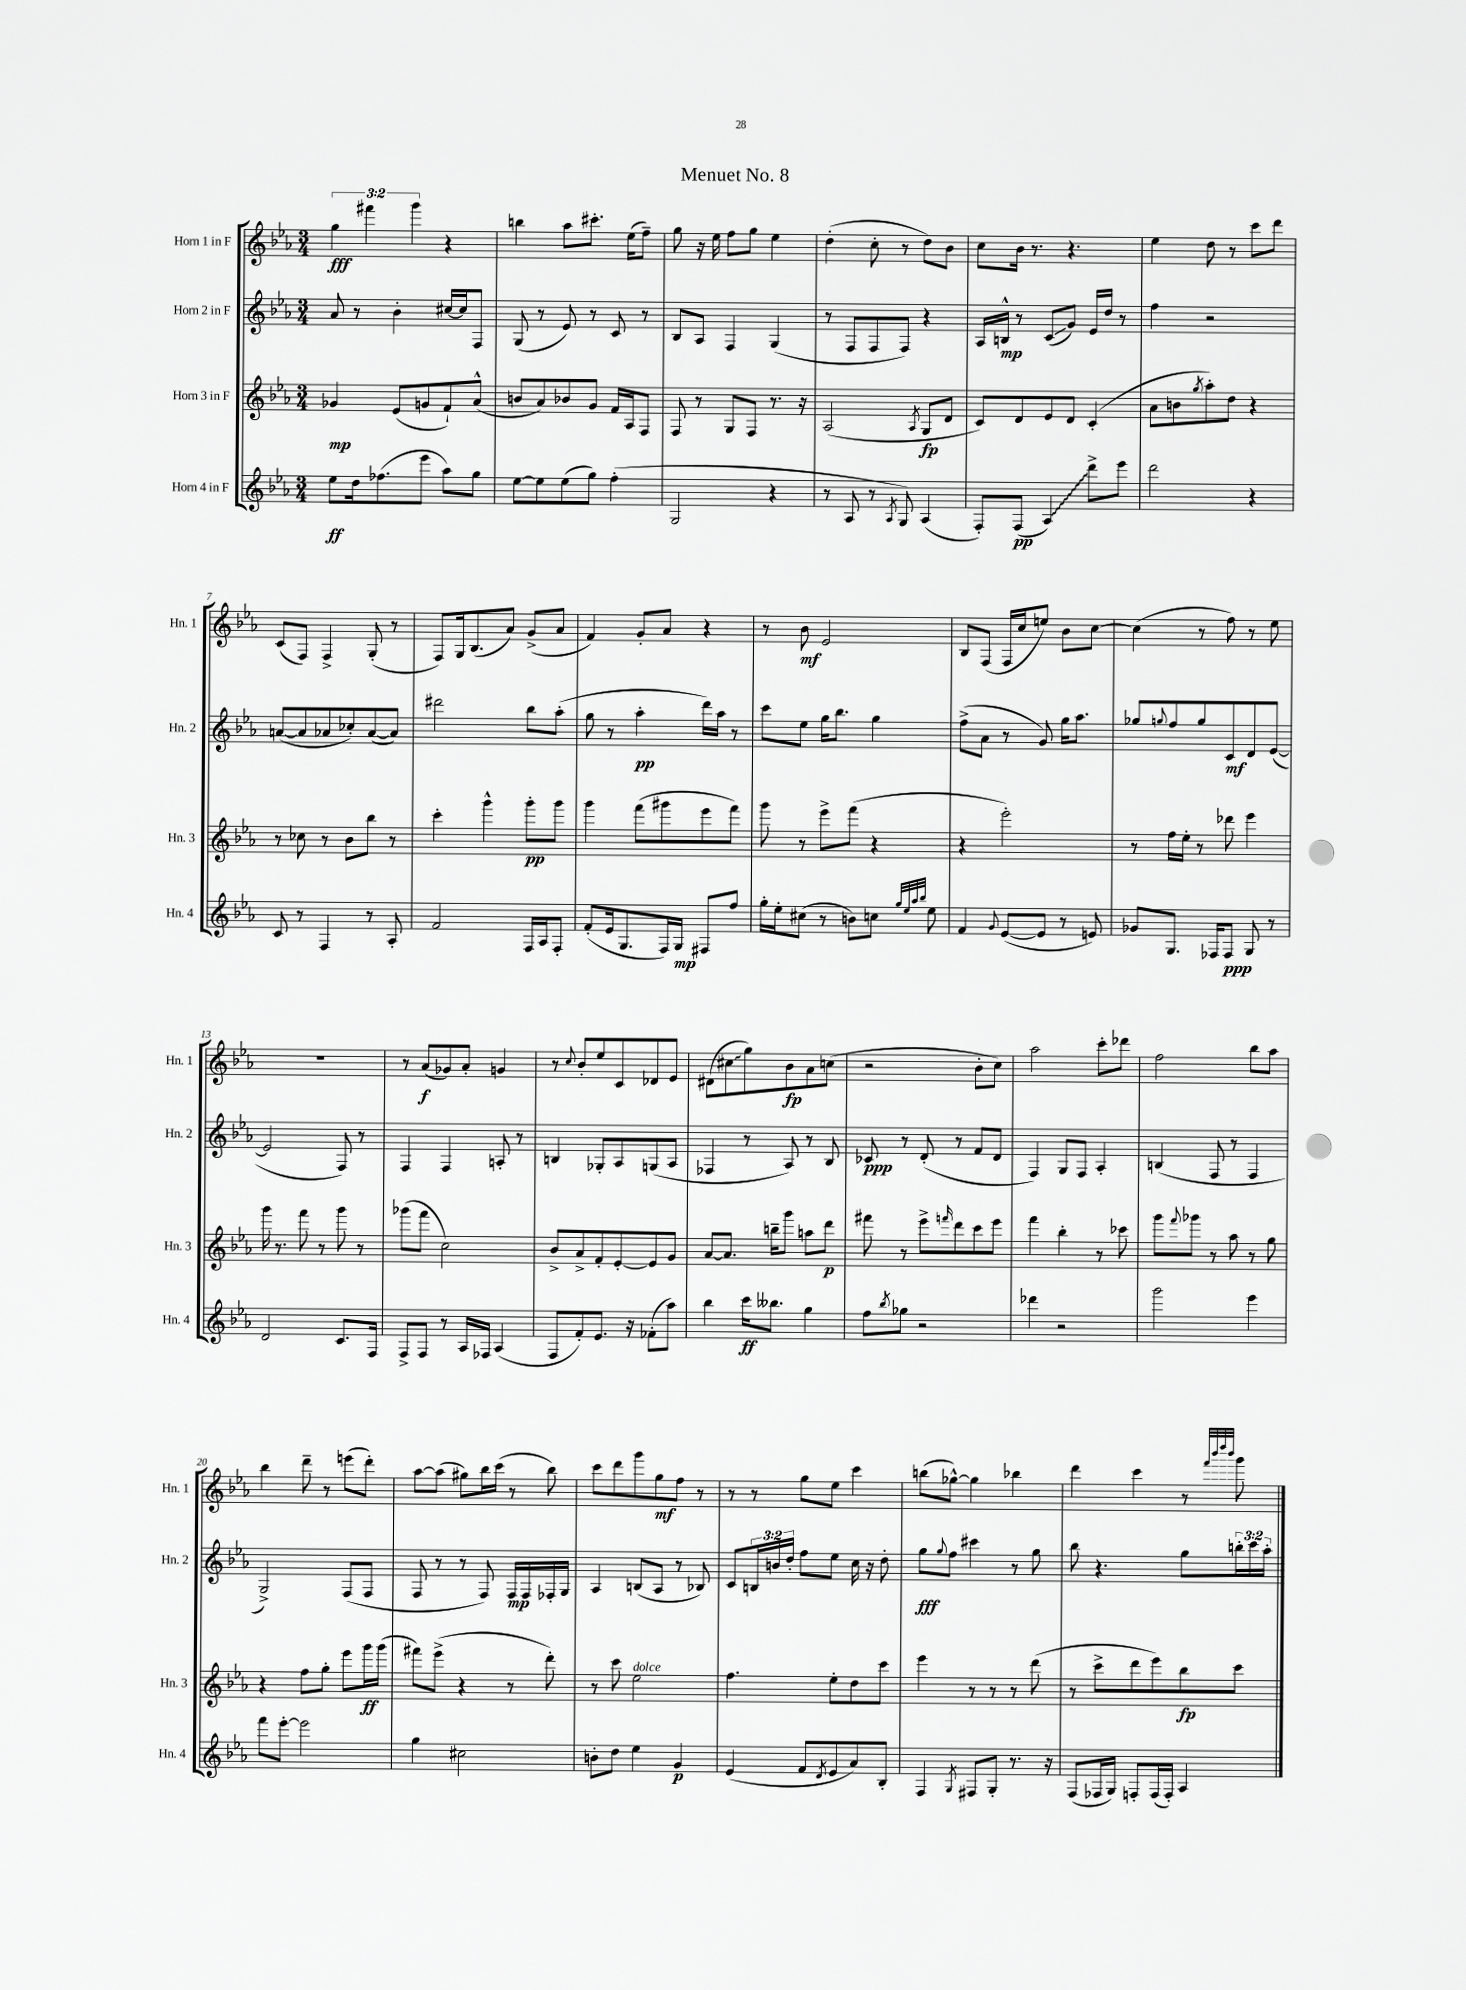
\header { title = "Menuet No. 8" }
<<
\new StaffGroup <<
\new Staff = "s0" \with { instrumentName = "Horn 1 in F" shortInstrumentName = "Hn. 1" } {
    \clef treble \key ees \major \numericTimeSignature \time 3/4 \override Staff.TupletNumber.text = #tuplet-number::calc-fraction-text
    \tuplet 3/2 { g''4\fff fis'''4 g'''4 } r4 |
    b''4 aes''8 cis'''8.-. ees''16( f''8--) |
    g''8 r16 ees''16 f''8 g''8 ees''4 |
    d''4-.( c''8-. r8 d''8) bes'8 |
    c''8 bes'16 r8. r4. |
    ees''4 d''8 r8 c'''8 d'''8 |
    c'8( f8) f4-> g8-.( r8 |
    f8) g16 bes8.( aes'8) g'8->( aes'8 |
    f'4) g'8-. aes'8 r4 |
    r8 bes'8\mf ees'2 |
    bes8 f8( f16 c''16 e''8) bes'8 c''8~ |
    c''4( r8 f''8) r8 ees''8 |
    r2. |
    r8 aes'8\f( ges'8) aes'8-. g'4 |
    r8 \appoggiatura { c''8 } bes'8-. ees''8 c'8 des'8 ees'8 |
    dis'8( \once \override Glissando.style = #'zigzag cis''8\glissando g''8) bes'8\fp aes'8 c''8( |
    r2 bes'8-. c''8) |
    aes''2 c'''8-. des'''8 |
    f''2 bes''8 aes''8 |
    bes''4 d'''8-- r8 e'''8( d'''8-.) |
    aes''8~ aes''8( gis''8) bes''16 c'''16( r8 bes''8) |
    c'''8 d'''8 g'''8 g''8\mf f''8 r8 |
    r8 r8 g''8 ees''8 c'''4 |
    b''8( ges''8~-^) ges''4 bes''4 |
    d'''4 c'''4 r8 \grace { f'''32 bes'''32 d''''32 bes'''32 } g'''8 \bar "|." |
}
\new Staff = "s1" \with { instrumentName = "Horn 2 in F" shortInstrumentName = "Hn. 2" } {
    \clef treble \key ees \major \numericTimeSignature \time 3/4 \override Staff.TupletNumber.text = #tuplet-number::calc-fraction-text
    aes'8 r8 bes'4-. cis''16~ cis''16 f8 |
    g8( r8 ees'8) r8 c'8 r8 |
    bes8 aes8 f4 g4( |
    r8 f8 f8 f8) r4 |
    aes16 b16-^\mp r8 c'8\glissando( g'8) ees'16 d''16 r8 |
    f''4 r2 |
    a'8~( a'8 aes'8 ces''8-.) aes'8~( aes'8) |
    dis'''2 bes''8 aes''8-.( |
    g''8 r8 aes''4-.\pp d'''16) aes''16 r8 |
    c'''8 ees''8 g''16 bes''8. g''4 |
    f''8->( aes'8 r8 g'8) g''16 aes''8. |
    ges''8 \appoggiatura { g''8 } f''8 g''8 c'8\mf d'8 ees'8~( |
    ees'2 f8) r8 |
    f4 f4 a8-. r8 |
    b4 ges8-. aes8 g8( aes8 |
    fes4 r8 aes8) r8 bes8 |
    ces'8\ppp r8 d'8-.( r8 f'8 d'8 |
    f4) g8 f8 aes4-. |
    b4( f8 r8 f4 |
    g2->) f8( f8 |
    f8 r8 r8 f8) f16\mp f16 fes16-. g16 |
    aes4 b8( aes8 r8 bes8) |
    c'8 \tuplet 3/2 { b16 b'16 d''16-. } f''8 ees''8 c''16 r16 d''8-. |
    g''8\fff \appoggiatura { g''8 } f''8 cis'''4 r8 g''8 |
    bes''8 r4. g''8 \tuplet 3/2 { b''16-. c'''16 aes''16-. } \bar "|." |
}
\new Staff = "s2" \with { instrumentName = "Horn 3 in F" shortInstrumentName = "Hn. 3" } {
    \clef treble \key ees \major \numericTimeSignature \time 3/4
    ges'4\mp ees'8( g'8 f'8-!) aes'8-^( |
    b'8 aes'8) bes'8 g'8 f'16 aes16 f8 |
    f8 r8 g8 f8 r8. r16 |
    aes2( \acciaccatura { aes8 } g8\fp d'8 |
    c'8) d'8 ees'8 d'8 c'4-.( |
    aes'8 b'8 \acciaccatura { g''8 } aes''8-.) d''8 r4 |
    r8 ces''8 r8 bes'8 bes''8 r8 |
    c'''4-. g'''4-^ g'''8-.\pp g'''8 |
    g'''4 f'''8( gis'''8 ees'''8 f'''8) |
    g'''8 r8 ees'''8-> f'''8( r4 |
    r4 ees'''2-.) |
    r8 f''16 ees''16-. r8 des'''8 ees'''4 |
    g'''16 r8. f'''8 r8 g'''8 r8 |
    ges'''8( f'''8 c''2) |
    bes'8-> aes'8-> f'8-. ees'8~-. ees'8 g'8 |
    aes'8~ aes'8. b''16-- g'''8 a''8 d'''8\p |
    fis'''8 r8 ees'''8-> \grace { f'''16 } d'''8 c'''8 ees'''8 |
    f'''4 bes''4-. r8 ces'''8 |
    g'''8 \appoggiatura { f'''8 } ges'''8 r8 aes''8 r8 g''8 |
    r4 f''8 g''8-. ees'''8 g'''16\ff g'''16( |
    fis'''8) ees'''8->( r4 r8 d'''8-.) |
    r8 c'''8 ees''2^\markup { \italic "dolce" } |
    f''4. ees''8-. d''8 c'''8 |
    ees'''4 r8 r8 r8 d'''8( |
    r8 c'''8-> d'''8 ees'''8) bes''8\fp c'''8 \bar "|." |
}
\new Staff = "s3" \with { instrumentName = "Horn 4 in F" shortInstrumentName = "Hn. 4" } {
    \clef treble \key ees \major \numericTimeSignature \time 3/4
    ees''8\ff d''16 fes''8.( ees'''8 aes''8) g''8 |
    ees''8~ ees''8 ees''8( g''8) f''4-.( |
    g2 r4 |
    r8 aes8 r8 \acciaccatura { aes8 } g8) aes4( |
    f8-.) f8\pp( \once \override Glissando.style = #'zigzag aes4\glissando) d'''8-> ees'''8 |
    d'''2 r4 |
    c'8 r8 f4 r8 aes8-. |
    f'2 f16 aes16 f8-. |
    f'8-.( ees'16 g8. f16) g16\mp fis8 f''8 |
    g''16-. ees''16-. cis''8( r8 b'8) c''8 \grace { g''32 ees''32 aes''32 bes''32 } ees''8 |
    f'4 \appoggiatura { g'8 } ees'8~( ees'8 r8 e'8) |
    ges'8 g8. fes16 fes8\ppp g8 r8 |
    d'2 c'8. f16 |
    f8-> f8 r8 aes16 fes16 aes4( |
    f8 f'8-.) ees'8. r16 fes'8-.( aes''8) |
    bes''4 c'''16\ff beses''8. g''4 |
    f''8 \acciaccatura { bes''8 } ges''8 r2 |
    des'''4 r2 |
    g'''2 ees'''4 |
    f'''8 ees'''8~-. ees'''2 |
    g''4 cis''2 |
    b'8-. d''8 ees''4 g'4\p |
    ees'4( f'8 \acciaccatura { d'8 } ees'8 aes'8) bes8-. |
    f4 \acciaccatura { g8 } fis8 g8-. r8. r16 |
    f8( fes16 g16) f8-. f16( f16-.) aes4 \bar "|." |
}
>>
>>
